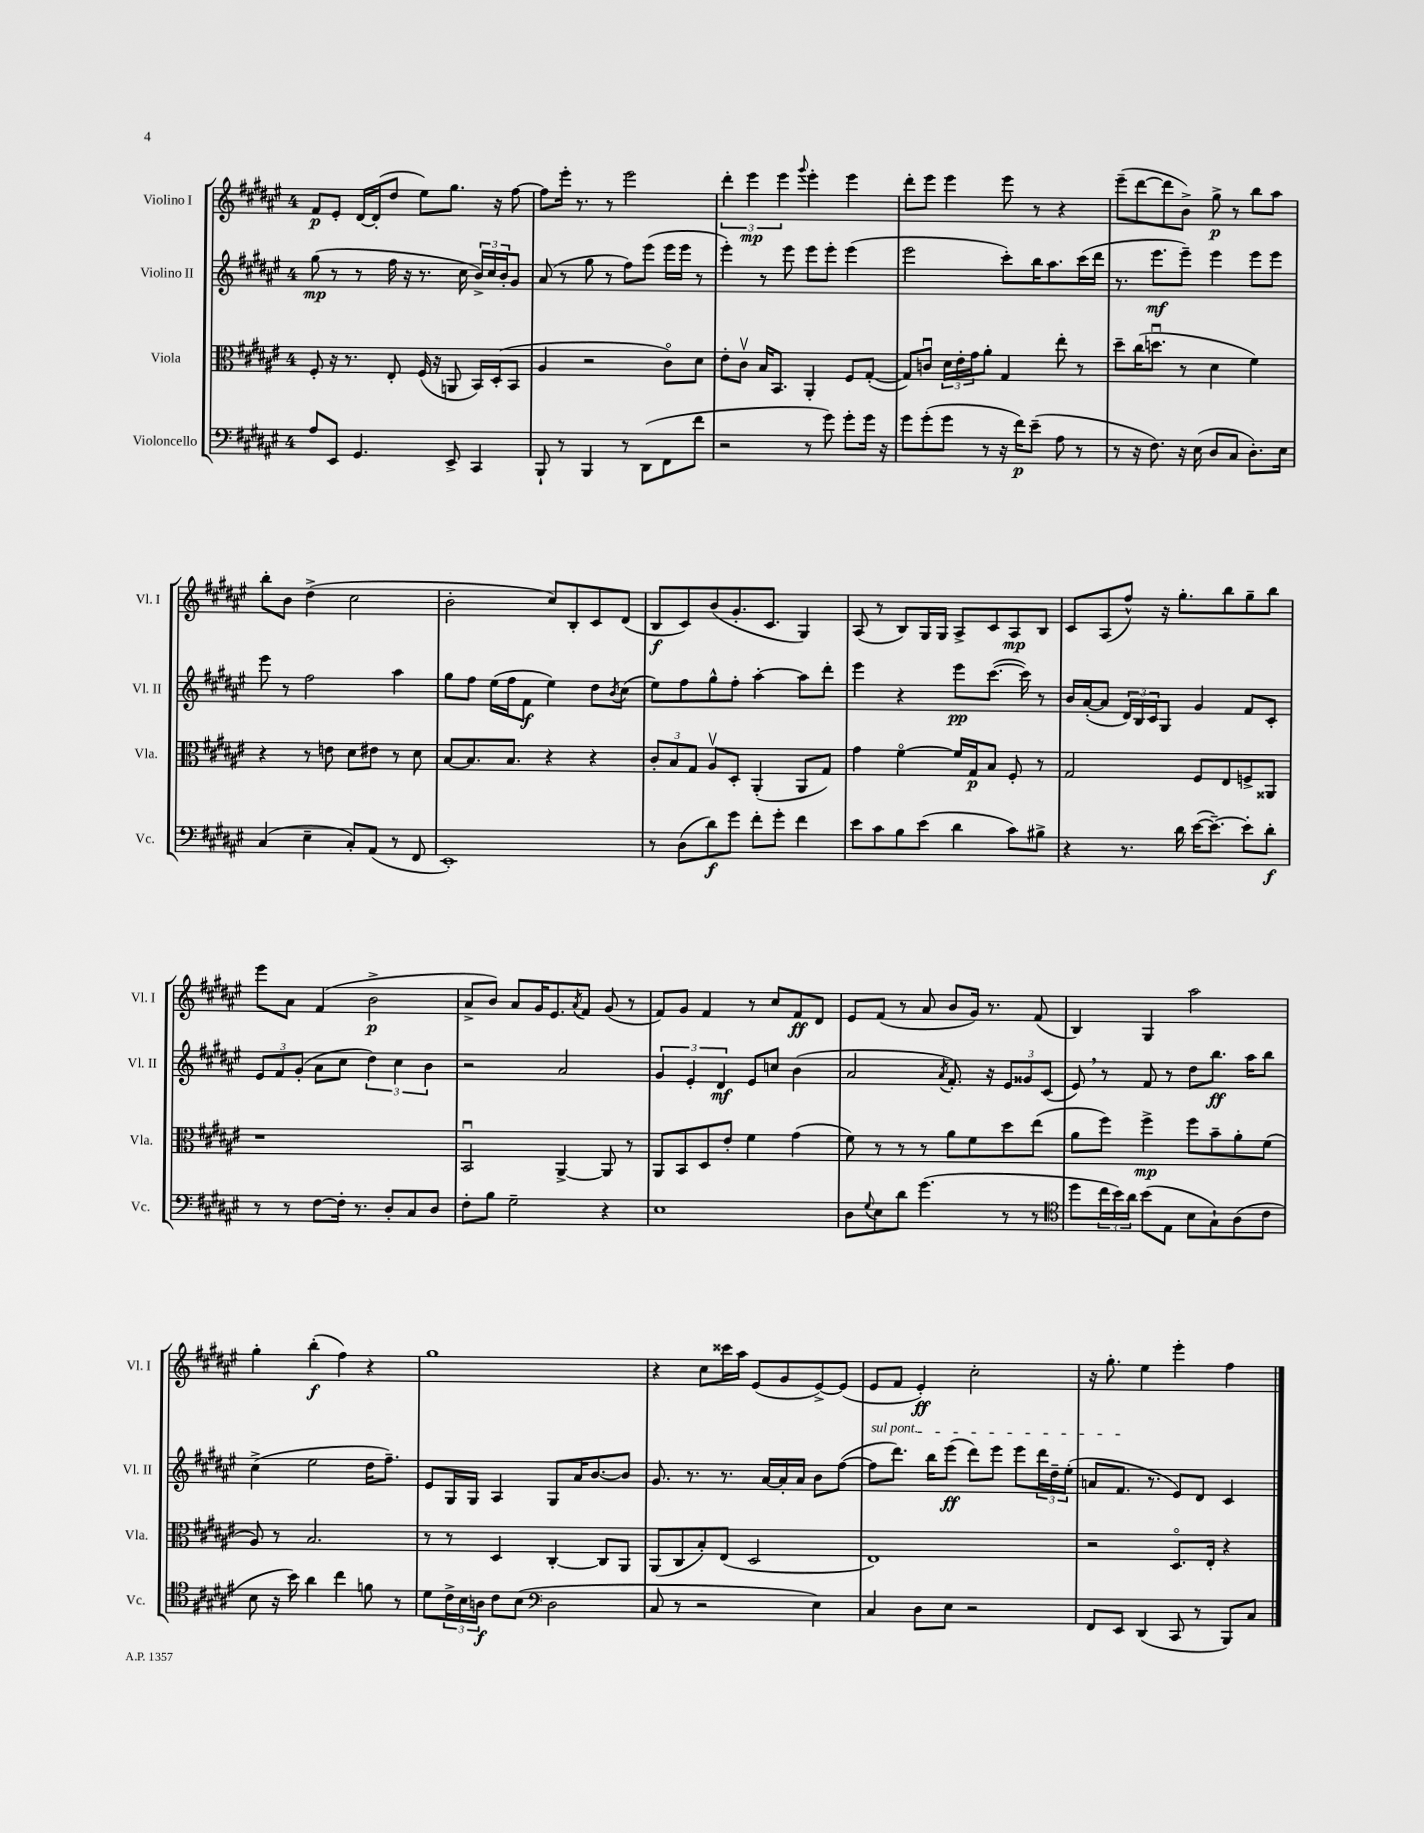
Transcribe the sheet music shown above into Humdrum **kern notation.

**kern	**kern	**kern	**kern
*staff4	*staff3	*staff2	*staff1
*clefF4	*clefC3	*clefG2	*clefG2
*k[f#c#g#d#a#e#]	*k[f#c#g#d#a#e#]	*k[f#c#g#d#a#e#]	*k[f#c#g#d#a#e#]
*M4/4	*M4/4	*M4/4	*M4/4
8A#	8F#'	(8gg#	8f#
8EE#	16r	8r	8e#'
.	8.r	.	.
4.GG#	.	8r	[16d#
.	.	.	(16d#']
.	8E#'	16ff#	8dd#
.	.	16r	.
.	(16F#	8.r	8ee#)
.	16r	.	.
8EE#^	8AA	.	8.gg#
.	.	16cc#	.
4CC#	16BB)	24b^)	.
.	.	24cc#	.
.	(16D#'	.	16r
.	.	24b'	.
.	8BB	8g#	[8ff#
=	=	=	=
8BBB`	4A#	(8a#	8ff#]
8r	.	8r	16eee#'
.	.	.	8.r
4BBB	2r	8gg#	.
.	.	8r	8r
8r	.	8ff#)	2eee#
(8DD#	.	(8eee#	.
8FF#	8c#o)	16eee#	.
.	.	16eee#	.
8f#	8d#	8r	.
=	=	=	=
2r	8e#'	4eee#')	6ddd#'
.	8c#v	.	.
.	.	.	6eee#
.	16B	8r	.
.	8.BB	.	.
.	.	.	6eee#
.	.	8eee#	.
.	.	.	8qqggg#
8r	4AA#'	8eee#	4eee#'
8g#)	.	8eee#'	.
8g#'	8F#	(4eee#	4eee#
16g#	([8G#'	.	.
16r	.	.	.
=	=	=	=
8g#	8G#])	2eee#	8ddd#'
(8g#'	8cu	.	8eee#
8g#	24d#	.	4eee#
.	24e#'	.	.
.	24g#	.	.
8r	8a#'	.	.
16r	4G#	8ccc#')	8eee#
16f#)	.	.	.
(8e#~	.	16bb	8r
.	.	8.aa#	.
8A#	8ee#'	.	4r
8r	8r	(16ccc#	.
.	.	16ddd#	.
=	=	=	=
8r	8dd#~	8.r	(8eee#~
16r	(16cc#	.	[8ddd#
8.F#)	8.ddu	8.eee#	.
.	.	.	8ddd#]
16r	8r	8eee#~)	8b^)
(16E#	.	.	.
8D#	4d#	4eee#	8gg#^
8C#	.	.	8r
8.D#')	4f#)	8eee#	8bb
.	.	8eee#	8aa#
16E#	.	.	.
=	=	=	=
(4C#	4r	8eee#	8bb'
.	.	8r	8b
4E#~	8r	2ff#	(4dd#^
.	8e	.	.
8C#')	8d#	.	2cc#
(8AA#	8e#	.	.
8r	8r	4aa#	.
8FF#	8d#	.	.
=	=	=	=
1EE#')	[8B	8gg#	2b'
.	8.B]	8ff#	.
.	.	(16ee#	.
.	8.B	16ff#	.
.	.	8f#	.
.	4r	4ee#)	8cc#)
.	.	.	8B'
.	4r	8dd#	8c#
.	.	8qb	.
.	.	(8cc#	(8d#
=	=	=	=
8r	12c#'	8ee#)	8B
.	12B	.	.
(8D#	.	8ff#	8c#)
.	12G#	.	.
8d#)	8A#v	8gg#^^	(8b
8g#	8D#'	8ff#'	8.g#'
8f#'	(4AA#'	[4aa#'	.
.	.	.	8.c#
8g#'	.	.	.
4f#	8AA#	8aa#]	4G#)
.	8G#)	8ddd#'	.
=	=	=	=
8e#	4g#	4eee#	(8A#
8c#	.	.	8r
8B	[4f#o	4r	8B)
(8e#	.	.	16G#
.	.	.	16G#
4d#	16f#]	8eee#	8A#^
.	16G#	.	.
.	8B	([8.ccc#	8c#
8c#)	8F#'	.	8A#
.	.	16ccc#])	.
8B#^	8r	8r	8B
=	=	=	=
4r	2G#	16b	8c#
.	.	([16a#'	.
.	.	8a#]	(8A#
8.r	.	24d#)	8ff#^^)
.	.	24B	.
.	.	24c#	.
.	.	8G#	16r
16d#	.	.	8.gg#'
([16e#	8F#	4g#	.
8.e#~_)	.	.	.
.	8E#	.	8bb
8e#']	8F^	8f#	8gg#~
8d#'	8AA##	8c#'	8bb
=	=	=	=
8r	1r	12e#	8eee#
.	.	12f#	.
8r	.	.	8a#
.	.	(12g#'	.
[8F#	.	8a#	(4f#
16F#']	.	8cc#	.
8.r	.	.	.
.	.	6dd#)	2b^
8D#'	.	.	.
.	.	6cc#	.
8C#	.	.	.
.	.	6b	.
8D#	.	.	.
=	=	=	=
8F#'	2BBu	2r	8a#^
8B	.	.	8b)
2G#~	.	.	8a#
.	.	.	16g#
.	.	.	8.e#
.	[4AA#^	2a#	.
.	.	.	8qa#
.	.	.	8f#
4r	8AA#]	.	(8g#
.	8r	.	8r
=	=	=	=
1E#	8AA#	6g#	8f#)
.	8BB	.	8g#
.	.	6e#'	.
.	8D#	.	4f#
.	.	6d#	.
.	8e#'	.	.
.	4f#	8e#	8r
.	.	8cc	8cc#
.	(4g#	(4b	8f#
.	.	.	8d#
=	=	=	=
8D#	8f#)	2a#	8e#
8qqG#	.	.	.
8E#	8r	.	(8f#
8d#	8r	.	8r
(4.g#	8r	.	8a#
.	.	8qa#	.
.	8a#	8.f#')	8b
.	8f#	.	16g#)
.	.	16r	8.r
8r	8dd#	12e#	.
.	.	12g##	.
8r	(8ee#	.	(8f#
.	.	(12c#	.
=	=	=	=
*clefC4	*	*	*
8dd#	8a#	8e#)	4B)
24cc#	8ff#)	8r	.
24b)	.	.	.
24a#	.	.	.
(8b	4ff#^	8f#	4G#
8E#	.	8r	.
8B	8ff#	8dd#	2aa#
8G#`)	8b~	8.bb	.
(8A#	8a#'	.	.
.	.	16aa#	.
8c#	(8f#	8bb	.
=	=	=	=
8B	8A#)	(4cc#^	4gg#'
16r	8r	.	.
16b)	.	.	.
4a#	2.B	2ee#	(4bb'
4cc#	.	.	4ff#)
8f	.	16dd#	4r
.	.	8.ff#~)	.
8r	.	.	.
=	=	=	=
8d#	8r	8e#	1gg#
24c#^	8r	16G#	.
24B	.	.	.
.	.	16G#	.
24A	.	.	.
8c#	4D#	4A#	.
(8B	.	.	.
*clefF4	*	*	*
2D#	[4C#'	8G#	.
.	.	16a#	.
.	.	[8.b	.
.	8C#]	.	.
.	8AA#	8b]	.
=	=	=	=
8C#	(8AA#	8.g#	4r
8r	8C#	.	.
.	.	8.r	.
2r	8B')	.	8cc#
.	(8E#	8.r	16ccc##
.	.	.	16aa#
.	2D#	.	(8e#
.	.	[16a#	.
.	.	16a#']	8g#
.	.	16a#	.
4E#)	.	8b	[8e#^)
.	.	([8ff#	(8e#]
=	=	=	=
4C#	1E#)	8ff#]	8e#
.	.	8.ddd#)	8f#
8D#	.	.	4e#')
.	.	16bb	.
8E#	.	(8eee#	.
2r	.	8ddd#)	2cc#'
.	.	8eee#	.
.	.	8eee#	.
.	.	24ddd#	.
.	.	24dd#~	.
.	.	(24ee#'	.
=	=	=	=
8FF#	2r	8a	16r
.	.	.	8.gg#'
8EE#	.	8.f#	.
(4DD#	.	.	4ee#
.	.	8.r	.
8CC#	8.D#o	8e#)	4eee#'
8r	.	8d#	.
.	16E#'	.	.
8BBB)	4r	4c#	4ff#
8C#	.	.	.
==	==	==	==
*-	*-	*-	*-
